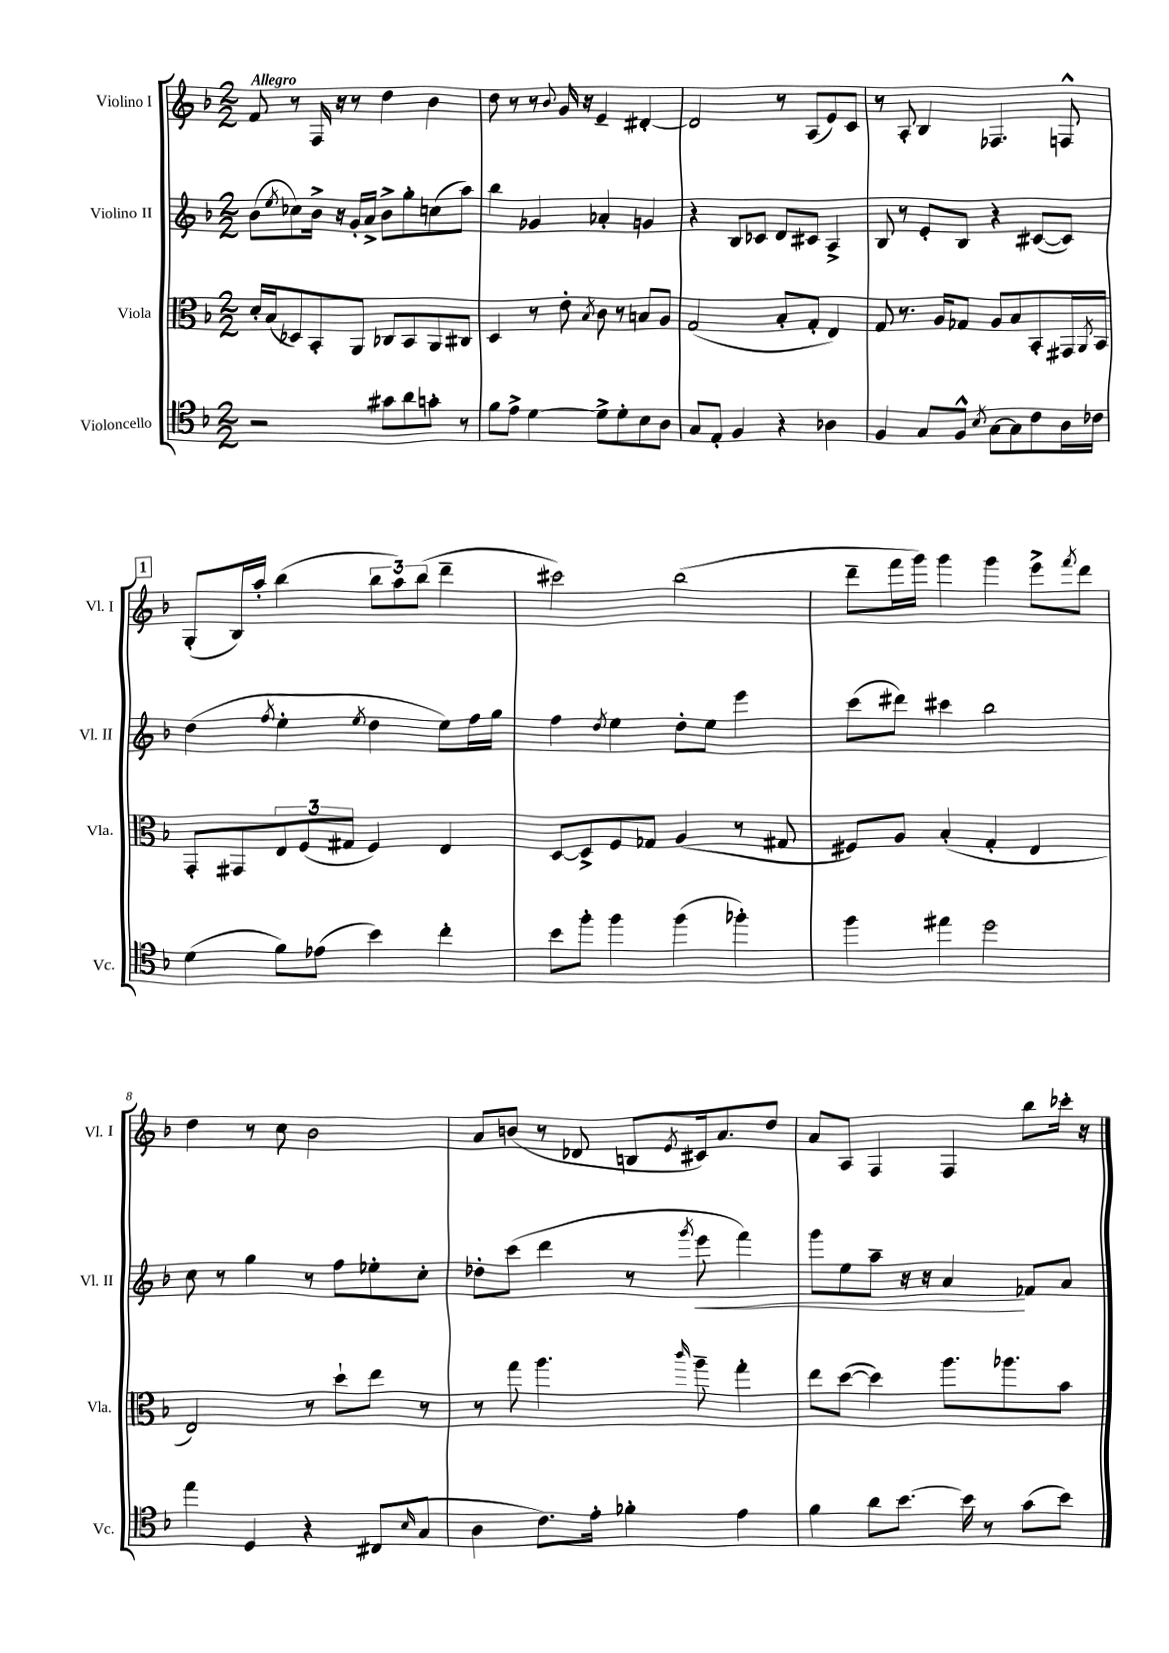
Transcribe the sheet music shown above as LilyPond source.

<<
\new StaffGroup <<
\new Staff = "s0" \with { instrumentName = "Violino I" shortInstrumentName = "Vl. I" } {
    \clef treble \key f \major \numericTimeSignature \time 2/2 \tempo "Allegro"
    f'8 r8 f16 r16 r8 d''4 bes'4 |
    d''8 r8 r8 \appoggiatura { bes'8 } g'16 r16 e'4-- dis'4~-. |
    dis'2 r8 a8( e'8) c'8 |
    r8 a8-. bes4 fes4. f8-^ |
    \mark \markup { \box "1" } g8-.( bes16) a''16-. bes''4( \tuplet 3/2 { bes''8 a''8) bes''8( } d'''4-- |
    cis'''2) bes''2( |
    d'''8-- f'''16 g'''16) g'''4 g'''4 e'''8-> \acciaccatura { f'''8 } d'''8 |
    d''4 r8 c''8 bes'2 |
    a'8 b'8( r8 des'8 b8 \acciaccatura { e'8 } cis'16) a'8. d''8 |
    a'8 a8 f4 f4 bes''8 ces'''16-. r16 \bar "|." |
}
\new Staff = "s1" \with { instrumentName = "Violino II" shortInstrumentName = "Vl. II" } {
    \clef treble \key f \major \numericTimeSignature \time 2/2
    bes'8( \acciaccatura { e''8 } ces''8) bes'16-> r16 g'16-. a'16-> bes'8-> g''8-. c''8( a''8) |
    bes''4 ges'4 aes'4-. g'4 |
    r4 bes8 ces'8 d'8 cis'8 a4-> |
    bes8 r8 e'8-. bes8 r4 cis'8~( cis'8) |
    \mark \markup { \box "1" } d''4( \acciaccatura { f''8 } e''4-. \acciaccatura { e''8 } d''4 e''8) f''16 g''16 |
    f''4 \acciaccatura { d''8 } e''4 d''8-. e''8 e'''4 |
    c'''8( dis'''8) cis'''4 bes''2 |
    c''8 r8 g''4 r8 f''8 ees''8-. c''8-. |
    des''8-. c'''8( d'''4 r8 \acciaccatura { g'''8 } e'''8\< f'''4) |
    g'''8 e''8 a''8-- r16 r16 a'4\! fes'8 a'8 \bar "|." |
}
\new Staff = "s2" \with { instrumentName = "Viola" shortInstrumentName = "Vla." } {
    \clef alto \key f \major \numericTimeSignature \time 2/2
    d'16-. bes16( des8) bes,8-. a,8 ces8 bes,8 a,8 cis8 |
    d4 r8 e'8-. \acciaccatura { bes8 } c'8 r8 b8 a8 |
    g2( bes8-. g8-. e4) |
    g8 r8. a16 ges8 a8 bes8 bes,8-. gis,16 \acciaccatura { a,8 } bes,16 |
    \mark \markup { \box "1" } g,8-. gis,8 \tuplet 3/2 { e8 f8( gis8 } f4) e4 |
    d8~ d8-> f8 ges8 a4( r8 gis8 |
    fis8) a8 bes4-.( g4-. e4 |
    e2) r8 d''8-! e''8 r8 |
    r8 g''8 a''4. \grace { c'''16 } a''8-- g''4-. |
    e''8 d''8~( d''4) a''8. aes''8. bes'8 \bar "|." |
}
\new Staff = "s3" \with { instrumentName = "Violoncello" shortInstrumentName = "Vc." } {
    \clef tenor \key f \major \numericTimeSignature \time 2/2
    r2 gis'8 a'8 g'8-. r8 |
    f'8 e'8-> d'4~ d'8-> d'8-. bes8 a8 |
    g8 e8-. f4 r4 aes4 |
    f4 g8 f8-^ \acciaccatura { bes8 } g8~ g8 c'8 a16 ces'16 |
    \mark \markup { \box "1" } d'4( f'8) ees'8( bes'4) c''4-. |
    bes'8 f''8-. f''4 f''4( fes''4-.) |
    f''4 eis''4 d''2 |
    e''4 d4 r4 cis8( \grace { bes16 } g8 |
    a4 c'8.) e'16-. fes'4-. e'4 |
    f'4 a'8 bes'8.~ bes'16 r8 g'8( bes'8) \bar "|." |
}
>>
>>
